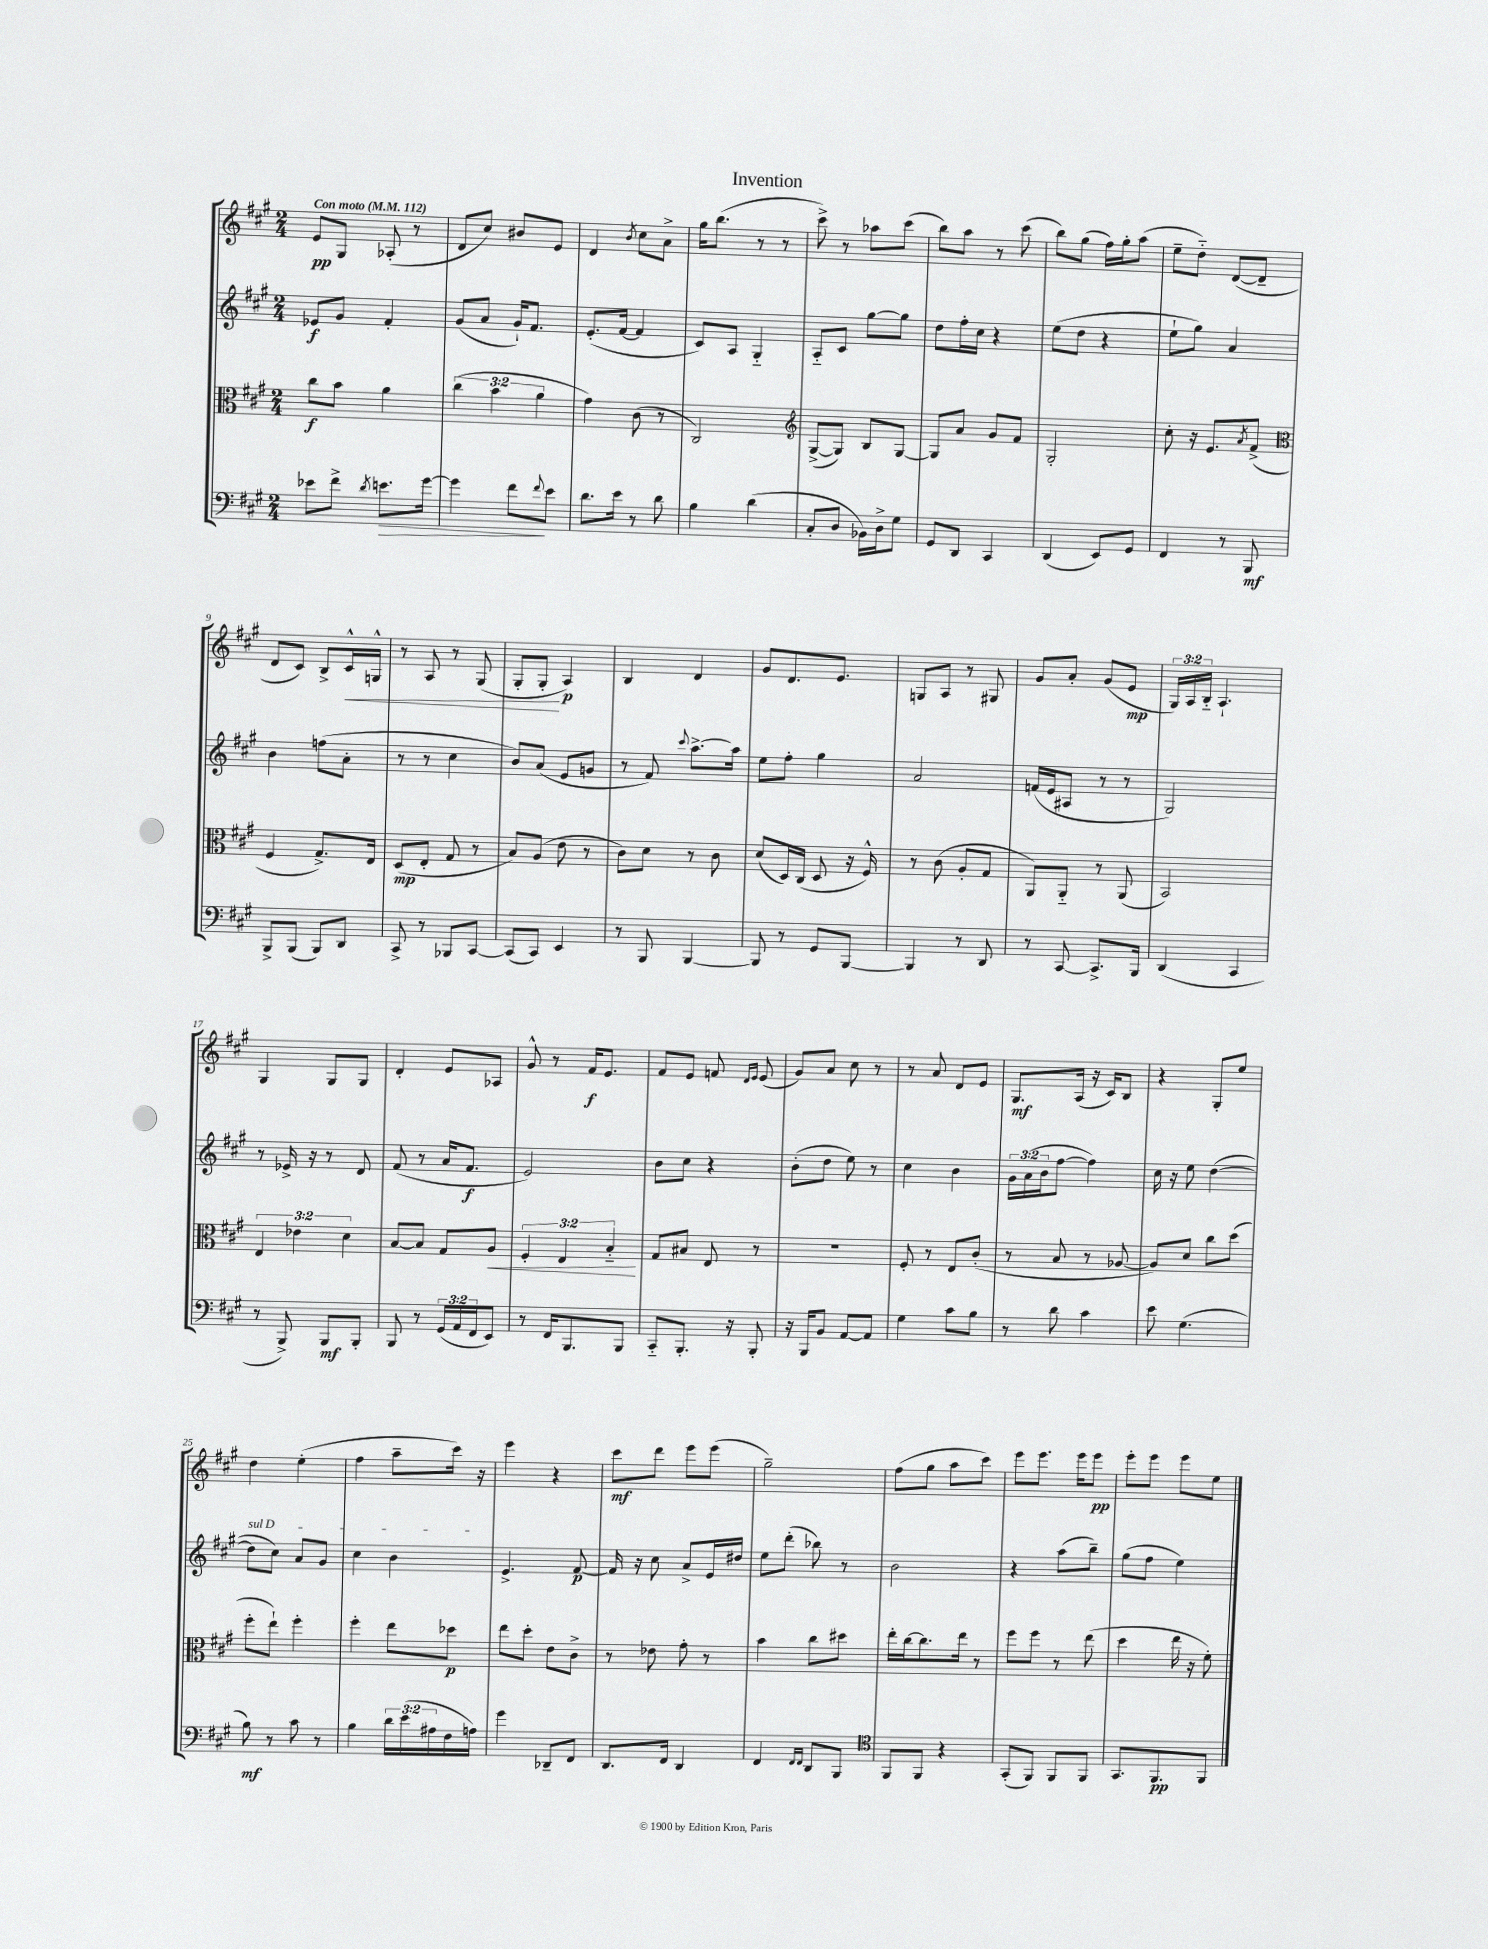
\header { title = "Invention" }
<<
\new StaffGroup <<
\new Staff = "s0" {
    \clef treble \key a \major \numericTimeSignature \time 2/4 \override Staff.TupletNumber.text = #tuplet-number::calc-fraction-text \tempo "Con moto" 4 = 112
    e'8\pp gis8 aes8-.( r8 |
    d'8 cis''8) bis'8 e'8 |
    d'4 \acciaccatura { b'8 } cis''8 a'8-> |
    gis''16 b''8.( r8 r8 |
    cis'''8->) r8 aes''8 cis'''8( |
    b''8) a''8 r8 cis'''8( |
    b''8) gis''8( fis''16) gis''16-. a''8( |
    e''8-- d''8-_) d'8~( d'8-- |
    d'8 cis'8) b8-> cis'16-^\< g16-^ |
    r8 a8 r8 gis8( |
    gis8-. gis8-.\! a4\p) |
    b4 d'4 |
    gis'8 d'8. e'8. |
    g8 a8 r8 gis8 |
    gis'8 a'8-. gis'8( e'8\mp |
    \tuplet 3/2 { gis16) a16 b16-_ } a4.-! |
    gis4 gis8 gis8 |
    d'4-. e'8 aes8 |
    gis'8-^ r8 fis'16\f e'8. |
    fis'8 e'8 f'8 \grace { d'16 e'16 } e'8( |
    gis'8) a'8 cis''8 r8 |
    r8 a'8 d'8 e'8 |
    gis8.\mf a16( r16 cis'16) b8 |
    r4 gis8-. e''8 |
    d''4 e''4-.( |
    fis''4 a''8-- cis'''16) r16 |
    e'''4 r4 |
    cis'''8\mf d'''8 e'''8 e'''8( |
    gis''2--) |
    fis''8( gis''8 a''8 cis'''8) |
    e'''8 e'''8. e'''16 e'''8\pp |
    e'''8-. e'''8 e'''8 e''8 \bar "|." |
}
\new Staff = "s1" {
    \clef treble \key a \major \numericTimeSignature \time 2/4 \override Staff.TupletNumber.text = #tuplet-number::calc-fraction-text
    ees'8\f gis'8 fis'4-. |
    gis'8( a'8 gis'16-!) fis'8. |
    e'8.-.( fis'16~ fis'4 |
    cis'8) a8 gis4-_ |
    a8-_ cis'8 gis''8~ gis''8 |
    d''8 fis''16-. cis''16 r4 |
    e''8( d''8 r4 |
    e''8-! gis''8) a'4 |
    b'4 f''8( a'8-. |
    r8 r8 cis''4 |
    b'8) a'8( e'8 g'8 |
    r8 fis'8) \appoggiatura { cis'''8 } a''8.~-> a''16 |
    e''8 fis''8-. gis''4 |
    a'2 |
    f'16( e'16 ais8 r8 r8 |
    gis2) |
    r8 ees'16-> r16 r8 d'8 |
    fis'8( r8 a'16 fis'8.\f |
    e'2) |
    b'8 cis''8 r4 |
    b'8-.( d''8 e''8) r8 |
    cis''4 b'4 |
    \tuplet 3/2 { gis'16 a'16( b'16 } fis''8~ fis''4) |
    cis''16 r16 e''8 d''4~( |
    \once \override TextSpanner.bound-details.left.text = \markup { \italic "sul D" } d''8\startTextSpan cis''8) a'8 gis'8 |
    cis''4 b'4\stopTextSpan |
    e'4.-> fis'8~\p |
    fis'16 r16 cis''8 a'8-> e'16 dis''16 |
    e''8 d'''8-.( bes''8) r8 |
    b'2 |
    r4 a''8( b''8--) |
    gis''8( fis''8 e''4) \bar "|." |
}
\new Staff = "s2" {
    \clef alto \key a \major \numericTimeSignature \time 2/4 \override Staff.TupletNumber.text = #tuplet-number::calc-fraction-text
    cis''8\f b'8 a'4 |
    \tuplet 3/2 { cis''4( b'4 a'4 } |
    gis'4) cis'8( r8 |
    cis2) |
    \clef treble gis8~->( gis8) b8 gis8~ |
    gis8 a'8 gis'8 fis'8 |
    gis2-. |
    cis''8-. r16 e'8. \acciaccatura { a'8 } fis'8->( |
    \clef alto fis4 gis8.->) e16 |
    d8\mp( e8-. gis8 r8 |
    b8) a8( e'8 r8 |
    cis'8) d'8 r8 cis'8 |
    d'8( d16) cis16( d8 r16 fis16-^) |
    r8 cis'8( a8-. gis8 |
    a,8) a,8-_ r8 a,8( |
    b,2) |
    \tuplet 3/2 { e4 ees'4 d'4 } |
    b8~ b8 gis8 a8\< |
    \tuplet 3/2 { fis4-. e4 b4-_\! } |
    gis8 bis8 e8 r8 |
    R2 |
    fis8-. r8 e8 cis'8-.( |
    r8 b8 r8 aes8~ |
    aes8) d'8 cis''8 d''8( |
    fis''8-. e''8-!) fis''4-. |
    fis''4-. e''8 des''8\p |
    e''8 d''8-. e'8 cis'8-> |
    r8 ees'8 gis'8-. r8 |
    b'4 cis''8 dis''8 |
    e''16-. cis''16~ cis''8. e''16 r8 |
    fis''8 fis''8 r8 e''8( |
    d''4 e''16 r16 fis'8-.) \bar "|." |
}
\new Staff = "s3" {
    \clef bass \key a \major \numericTimeSignature \time 2/4 \override Staff.TupletNumber.text = #tuplet-number::calc-fraction-text
    ees'8 fis'8-> \acciaccatura { d'8 } e'8.\> gis'16~ |
    gis'4 fis'8\! \appoggiatura { fis'8 } e'8 |
    d'8. e'16 r8 d'8 |
    b4 d'4( |
    cis8-. d8 bes,16) d16-> gis8 |
    gis,8 d,8 cis,4 |
    d,4( e,8) gis,8 |
    fis,4 r8 b,,8\mf |
    b,,8-> b,,8( b,,8) d,8 |
    cis,8-> r8 bes,,8 cis,8~ |
    cis,8( cis,8) e,4 |
    r8 b,,8 b,,4~ |
    b,,8 r8 gis,8 b,,8~ |
    b,,4 r8 d,8 |
    r8 cis,8~ cis,8.-> b,,16 |
    d,4( cis,4 |
    r8 b,,8->) b,,8\mf b,,8-. |
    b,,8 r8 \tuplet 3/2 { gis,16( a,16 fis,16 } e,8) |
    r8 fis,16 b,,8. b,,8 |
    cis,8-_ b,,8.-. r16 b,,8-. |
    r16 b,,16 b,8 a,8~ a,8 |
    gis4 cis'8 b8 |
    r8 d'8 cis'4 |
    e'8 gis4.( |
    b8\mf) r8 cis'8 r8 |
    b4 \tuplet 3/2 { d'16 e'16( ais16 } fis16 a16) |
    gis'4 des,8-- fis,8 |
    d,8. fis,16 d,4 |
    fis,4 \grace { fis,16 fis,16 } d,8 b,,8 |
    \clef tenor fis,8 fis,8 r4 |
    gis,8-.( fis,8) fis,8 fis,8 |
    gis,8. fis,8.\pp fis,8 \bar "|." |
}
>>
>>
